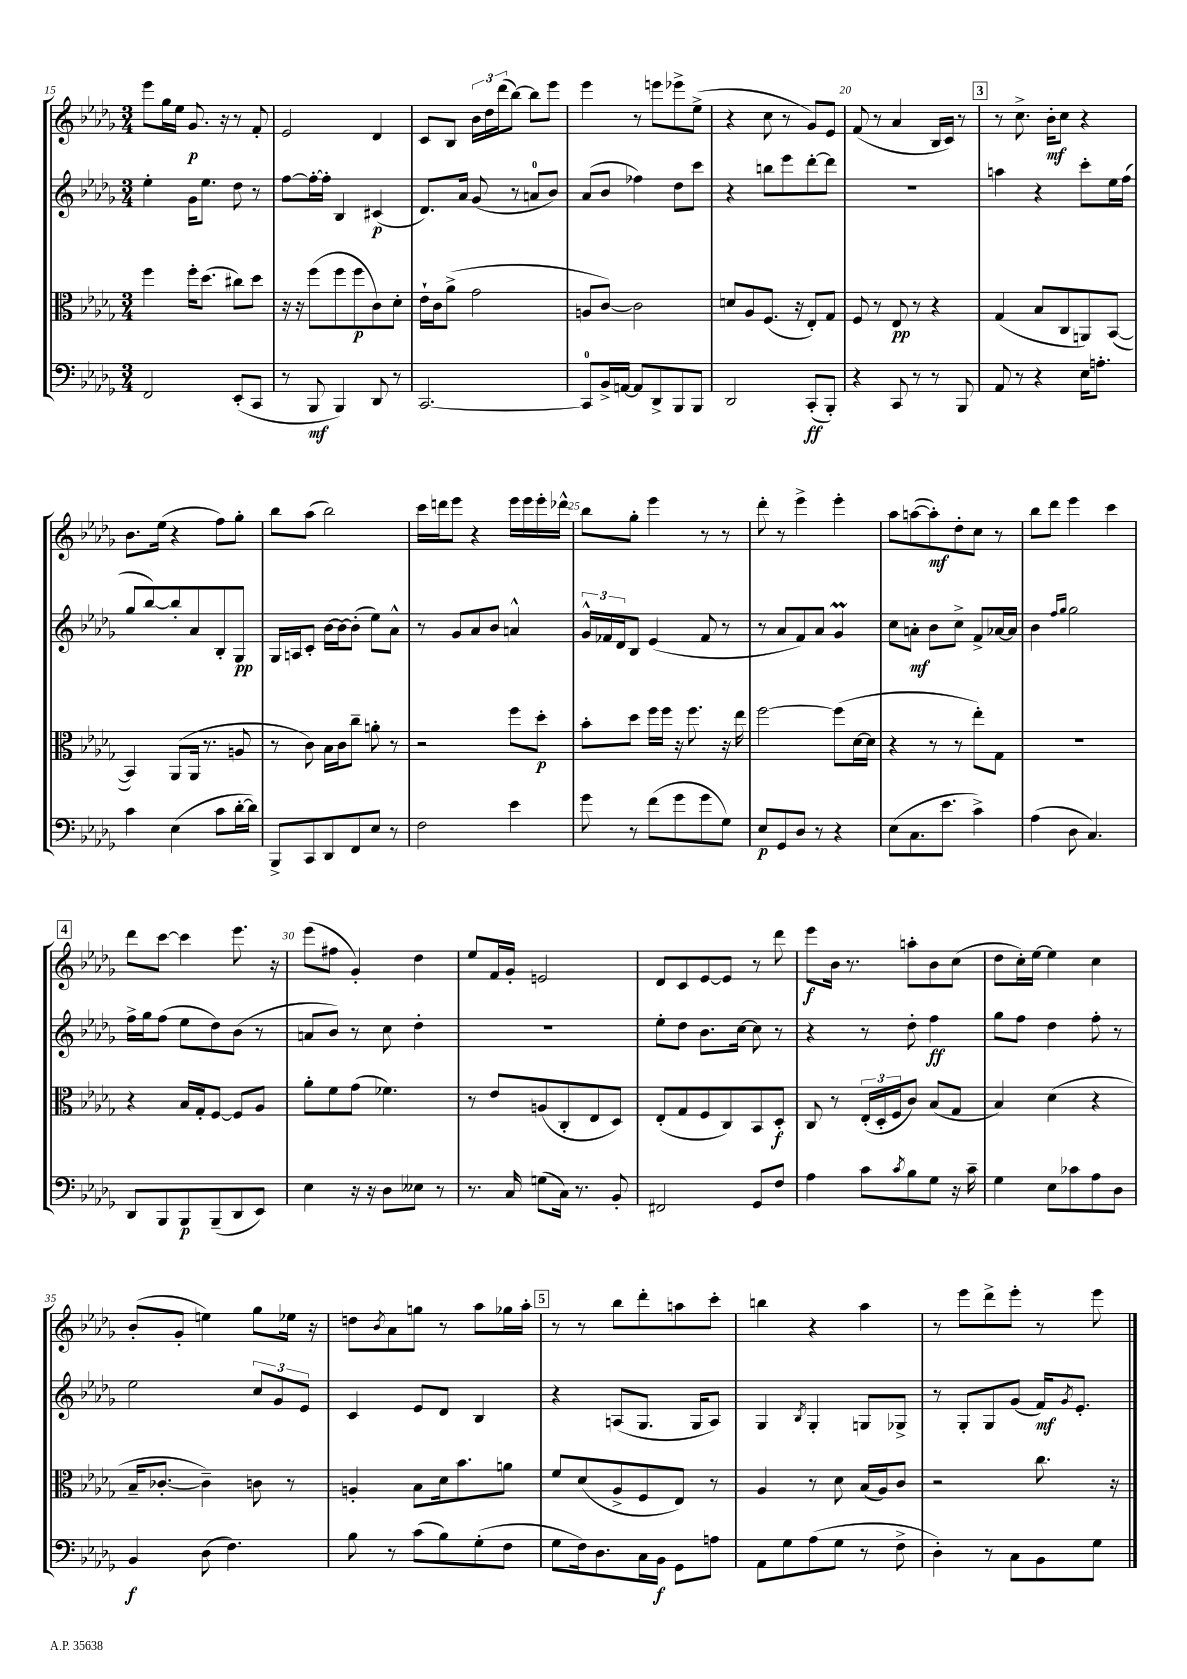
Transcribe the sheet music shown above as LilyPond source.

<<
\new StaffGroup <<
\new Staff = "s0" {
    \clef treble \key des \major \numericTimeSignature \time 3/4
    ees'''8 ges''16 ees''16 ges'8.\p r16 r8 f'8-. |
    ees'2 des'4 |
    c'8 bes8 \tuplet 3/2 { bes'16 des''16 des'''16( } bes''8~) bes''8 ees'''8 |
    ees'''4 r8 e'''8 ees'''8-> ees''8->( |
    r4 c''8 r8 ges'8) ees'8 |
    f'8( r8 aes'4 bes16 c'16) r8 |
    \mark \markup { \box "3" } r8 c''8.-> bes'16-.\mf c''8 r4 |
    bes'8. ees''16( r4 f''8) ges''8-. |
    bes''8 aes''8( bes''2) |
    c'''16 d'''16 ees'''8 r4 ees'''16 ees'''16 ees'''16-. des'''16-^ |
    bes''8 ges''8-. ees'''4 r8 r8 |
    des'''8-. r8 ees'''4-> ees'''4-. |
    aes''8 a''8~( a''8-.\mf) des''8-. c''8 r8 |
    bes''8 des'''8 ees'''4 c'''4 |
    \mark \markup { \box "4" } des'''8 c'''8~ c'''4 ees'''8. r16 |
    ees'''8( fis''8 ges'4-.) des''4 |
    ees''8 f'16 ges'16-. e'2 |
    des'8 c'8 ees'8~ ees'8 r8 des'''8 |
    ees'''8\f bes'16 r8. a''8-. bes'8 c''8( |
    des''8 c''16-.) ees''16~ ees''4 c''4 |
    bes'8-.( ges'8-. e''4) ges''8 ees''16 r16 |
    d''8 \acciaccatura { bes'8 } aes'8 g''8 r8 aes''8 ges''16 aes''16-. |
    \mark \markup { \box "5" } r8 r8 bes''8 des'''8-. a''8 c'''8-. |
    b''4 r4 aes''4 |
    r8 ees'''8 des'''8-> ees'''8-. r8 ees'''8 \bar "|." |
}
\new Staff = "s1" {
    \clef treble \key des \major \numericTimeSignature \time 3/4
    ees''4-. ges'16 ees''8. des''8 r8 |
    f''8~ f''16~-. f''16-. bes4 cis'4\p( |
    des'8.) aes'16 ges'8( r8 a'8-0 bes'8) |
    aes'8( bes'8 fes''4) des''8 c'''8 |
    r4 b''8 ees'''8 des'''8~-. des'''8 |
    R2. |
    \mark \markup { \box "3" } a''4 r4 c'''8-. ees''16 f''16( |
    ges''8 bes''8~) bes''8-. aes'8 bes8-. ges8\pp |
    ges16 a16 c'8-. bes'16~ bes'16~ bes'8-.( ees''8) aes'8-^ |
    r8 ges'8 aes'8 bes'8 a'4-^ |
    \tuplet 3/2 { ges'16-^ fes'16 des'16 } bes8 ees'4( fes'8 r8 |
    r8 aes'8 f'8) aes'8 ges'4\prall |
    c''8 a'8-.\mf bes'8 c''8-> f'8-> aes'16~ aes'16 |
    bes'4 \grace { f''16 ges''16 } ges''2 |
    \mark \markup { \box "4" } f''16-> ges''16 f''8( ees''8 des''8) bes'8( r8 |
    a'8 bes'8) r8 c''8 des''4-. |
    R2. |
    ees''8-. des''8 bes'8. c''16~ c''8 r8 |
    r4 r8 des''8-. f''4\ff |
    ges''8 f''8 des''4 f''8-. r8 |
    ees''2 \tuplet 3/2 { c''8 ges'8 ees'8 } |
    c'4 ees'8 des'8 bes4 |
    \mark \markup { \box "5" } r4 a8( ges8. ges16 a8) |
    ges4 \acciaccatura { bes8 } ges4-. g8 ges8-> |
    r8 ges8-. ges8 ges'8( f'16\mf) \acciaccatura { ges'8 } ees'8.-. \bar "|." |
}
\new Staff = "s2" {
    \clef alto \key des \major \numericTimeSignature \time 3/4
    f''4 f''16-. des''8.( cis''8) des''8 |
    r16 r16 f''8( f''8 f''8\p c'8) des'8-. |
    ees'16-! c'16 aes'8->( ges'2 |
    a8 c'8~) c'2 |
    d'8 aes8 f8.( r16 ees8-.) ges8 |
    f8 r8 ees8\pp r8 r4 |
    \mark \markup { \box "3" } ges4( bes8 c8 a,8) bes,8~( |
    bes,4) aes,8( aes,16 r8. a8 |
    r8 c'8) bes16 c'16 c''8-- a'8-. r8 |
    r2 f''8 des''8-.\p |
    bes'8-. des''8 f''16 f''16 r16 f''8. r16 ees''16 |
    f''2~ f''8( des'16~ des'16 |
    r4 r8 r8 ees''8-.) ges8 |
    R2. |
    \mark \markup { \box "4" } r4 bes16 ges16-. f8~ f8 aes8 |
    aes'8-. f'8 ges'8( fes'4.) |
    r8 ees'8 a8( c8-. ees8 des8) |
    ees8-.( ges8 f8 c8) bes,8 des8-.\f |
    c8 r8 \tuplet 3/2 { ees16-.( des16-. f16 } c'8) bes8( ges8 |
    bes4) des'4( r4 |
    bes16-- ces'8.~-. ces'4--) c'8 r8 |
    a4-. bes8 des'16 bes'8. a'8 |
    \mark \markup { \box "5" } f'8 des'8( aes8-> f8 ees8) r8 |
    aes4 r8 des'8 bes16( aes16) c'8 |
    r2 c''8. r16 \bar "|." |
}
\new Staff = "s3" {
    \clef bass \key des \major \numericTimeSignature \time 3/4
    f,2 ees,8-.( c,8 |
    r8 bes,,8\mf bes,,4) des,8 r8 |
    c,2.~ |
    c,8-0 bes,16-> a,16~ a,8 des,8-> bes,,8 bes,,8 |
    des,2 c,8-.\ff( bes,,8-.) |
    r4 c,8 r8 r8 bes,,8 |
    \mark \markup { \box "3" } aes,8 r8 r4 ees16 a8.-. |
    c'4 ees4( c'8 des'16~-. des'16) |
    bes,,8-> c,8 des,8 f,8 ees8 r8 |
    f2 ees'4 |
    ges'8 r8 f'8( ges'8 ges'8 ges8) |
    ees8\p ges,8 des8 r8 r4 |
    ees8( c8. ees'8. c'4->) |
    aes4( des8 c4.) |
    \mark \markup { \box "4" } des,8 bes,,8 bes,,8\p bes,,8--( des,8 ees,8) |
    ees4 r16 r16 des8 eeses8 r8 |
    r8. c16 g8( c16) r8. bes,8-. |
    fis,2 ges,8 f8 |
    aes4 c'8 \acciaccatura { c'8 } bes8 ges8 r16 c'16-- |
    ges4 ees8 ces'8 aes8 des8 |
    bes,4\f des8( f4.) |
    bes8 r8 c'8( bes8) ges8-.( f8 |
    \mark \markup { \box "5" } ges8 f16) des8. c16 bes,16\f ges,8 a8 |
    aes,8 ges8 aes8( ges8 r8 f8-> |
    des4-.) r8 c8 bes,8 ges8 \bar "|." |
}
>>
>>
\layout { \context { \Score currentBarNumber = #15 \override BarNumber.break-visibility = ##(#f #t #t) barNumberVisibility = #(every-nth-bar-number-visible 5) } }
